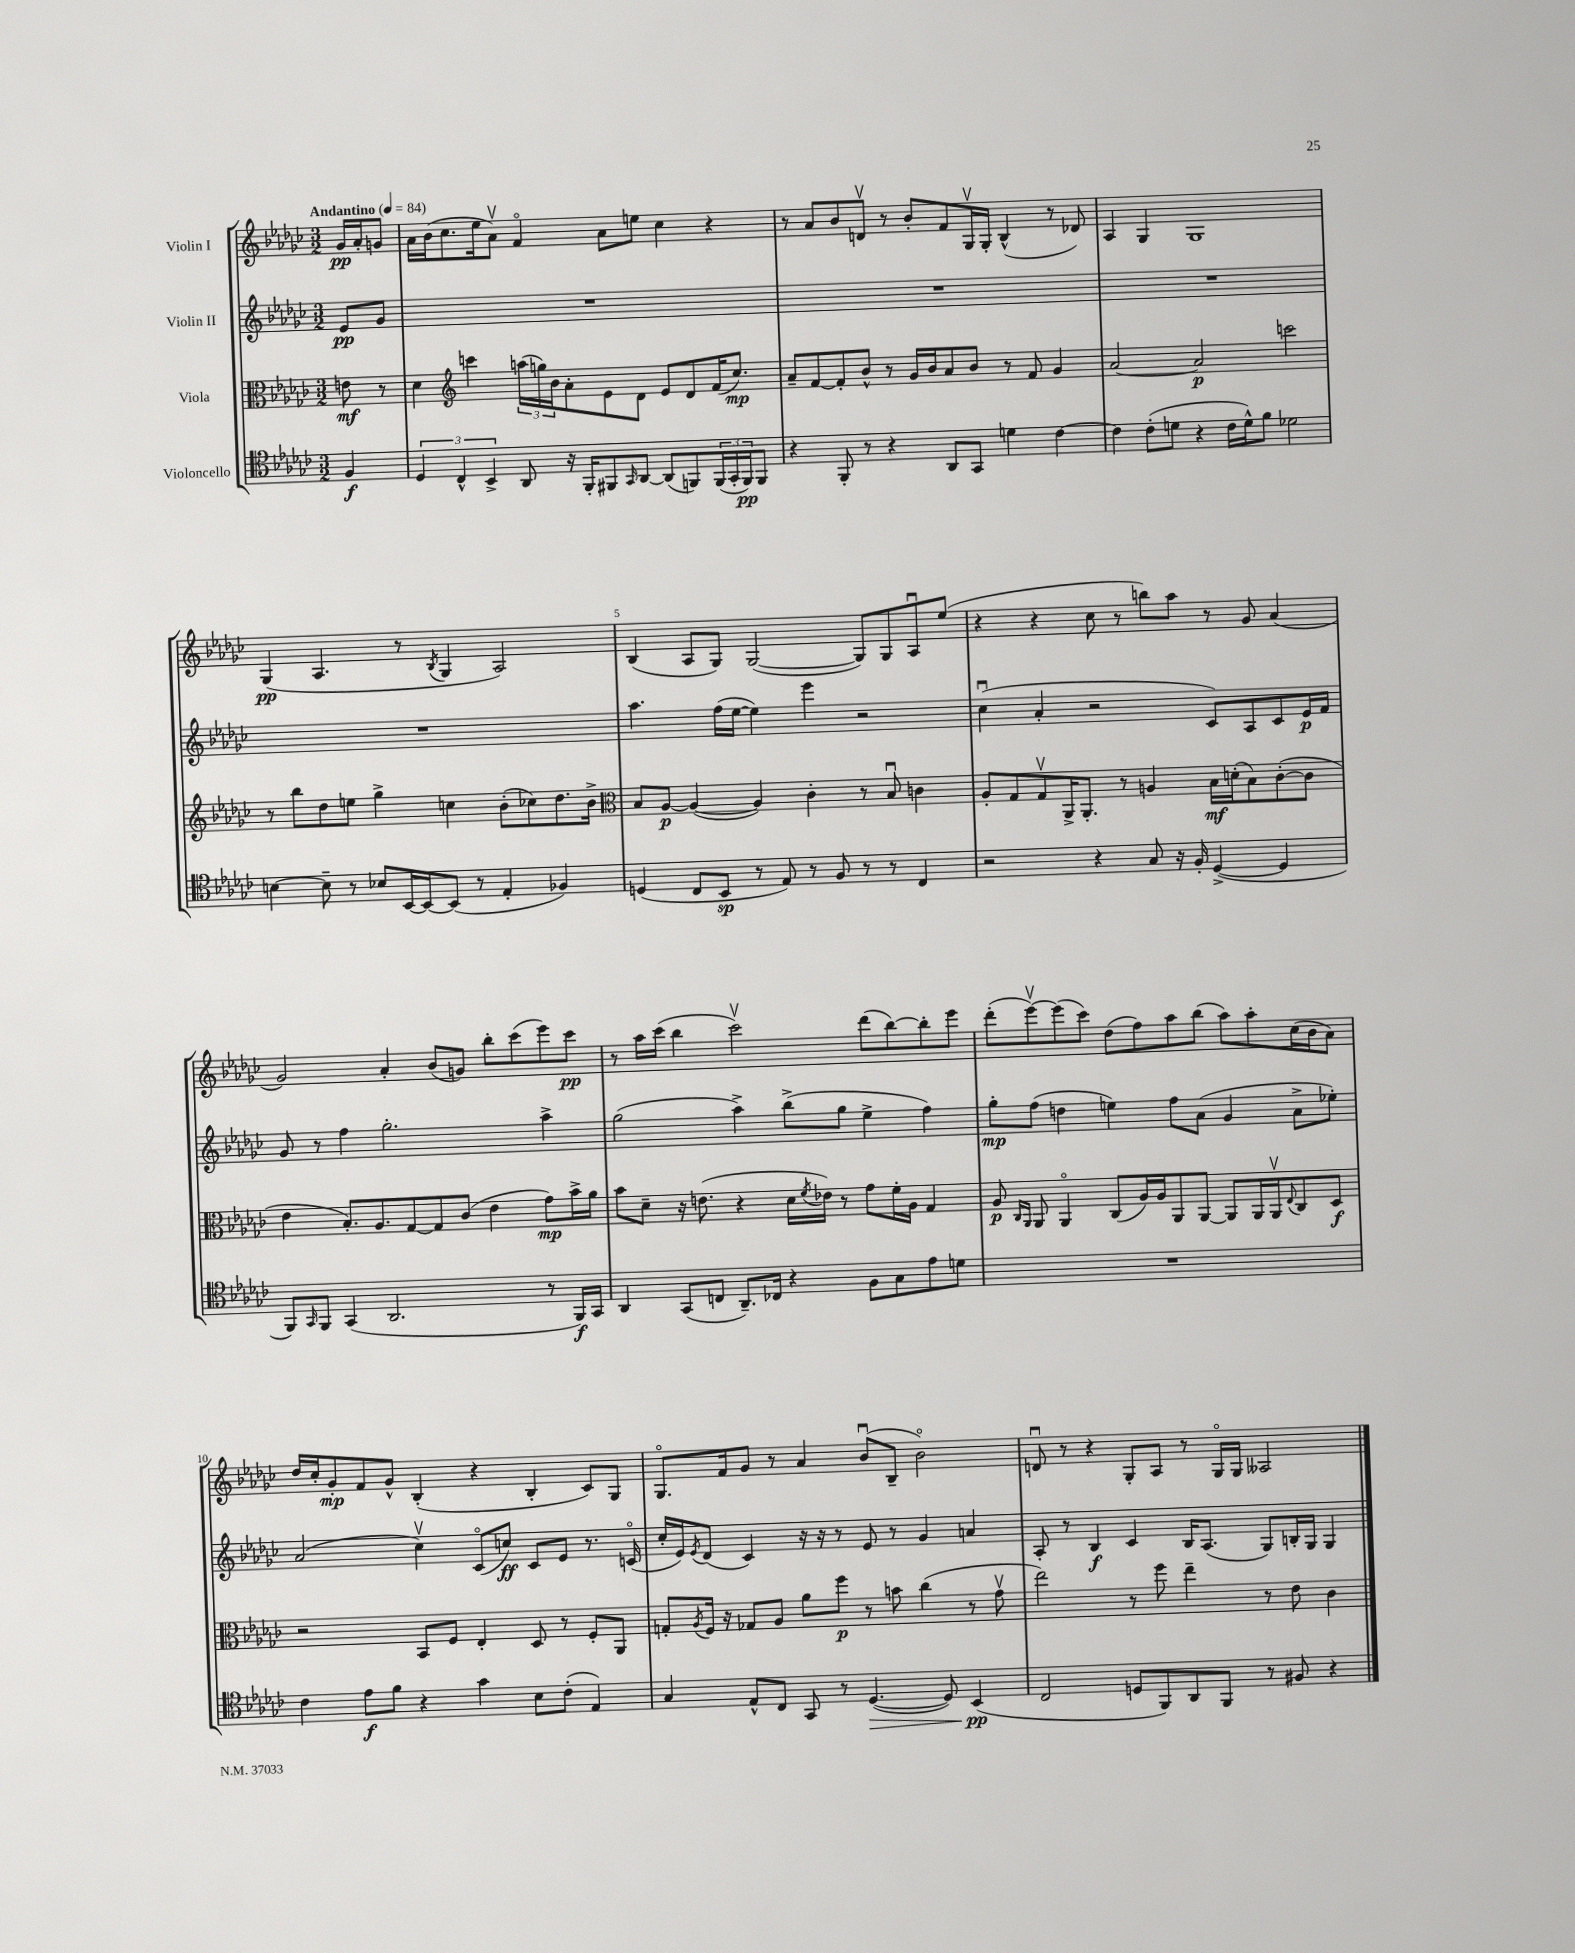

**kern	**kern	**kern	**kern
*staff4	*staff3	*staff2	*staff1
*clefC4	*clefC3	*clefG2	*clefG2
*k[b-e-a-d-g-c-]	*k[b-e-a-d-g-c-]	*k[b-e-a-d-g-c-]	*k[b-e-a-d-g-c-]
*M3/2	*M3/2	*M3/2	*M3/2
*MM84	*MM84	*MM84	*MM84
4F	8e	8e-	16g-
.	.	.	16a-'
.	8r	8g-	8g
=	=	=	=
6D-	4d-	1.r	16a-
.	.	.	(16b-
.	.	.	8.cc-
6C-^^	.	.	.
*	*clefG2	*	*
.	4ccc	.	.
.	.	.	16ee-
6BB-^	.	.	.
.	.	.	8a-v)
8AA-	(24aa	.	4fo
.	24gg)	.	.
.	24b-	.	.
16r	8a-'	.	.
16FF'	.	.	.
8FF#	8e-	.	8a-
16qqGG-	.	.	.
[8AA-	8d-	.	8ee
(8AA-]	8e-	.	4cc-
8FF)	8d-	.	.
(24FF	(16f	.	4r
24GG-'	.	.	.
.	8.cc-)	.	.
24FF)	.	.	.
8FF	.	.	.
=	=	=	=
4r	8a-~	1.r	8r
.	[8f	.	8a-
8FF'	8f']	.	8b-
8r	8b-^^	.	8dv
4r	8r	.	8r
.	16g-	.	8b-'
.	16b-	.	.
8AA-	8a-	.	8f
8GG-	8b-	.	16G-v
.	.	.	16G-'
4d	8r	.	(4B-^^
.	8f	.	.
[4c-	4g-	.	8r
.	.	.	8d-)
=	=	=	=
4c-]	[2a-	1.r	4A-
(8c-'	.	.	4G-
8d	.	.	.
4r	2a-]	.	1G-
16c-	.	.	.
16d^^)	.	.	.
8f	.	.	.
2d-	2ccc	.	.
=	=	=	=
[4B	8r	1.r	(4G-
.	8bb-	.	.
8B~]	8dd-	.	4.A-
8r	8ee	.	.
8B-	4gg-^	.	.
[16BB-	.	.	8r
16BB-_	.	.	.
.	.	.	8qB-
(8BB-]	4cc	.	4G-
8r	.	.	.
4E-'	(8b-'	.	2A-)
.	8cc-)	.	.
4F-)	8.dd-	.	.
.	16b-^	.	.
=	=	=	=
*	*clefC3	*	*
(4D	8B-	4.aa-	(4B-
.	[8A-	.	.
8C-	(4A-_	.	8A-
8BB-	.	(16ff	8G-)
.	.	[16ee-	.
8r	4A-])	4ee-])	([2G-
8E-)	.	.	.
8r	4c-'	4eee-	.
8F	.	.	.
8r	8r	2r	8G-])
8r	8B-u	.	8G-
4C-	4c	.	8A-u
.	.	.	(8ee-
=	=	=	=
2r	8A-'	(4cc-u	4r
.	8G-	.	.
.	8G-v	4a-'	4r
.	16AA-^	.	.
.	8.AA-'	.	.
4r	.	2r	8cc-
.	8r	.	8r
8G-	4A	.	8bb)
16r	.	.	8aa-
16F'	.	.	.
([4D-^	16B-	8c-)	8r
.	(16d'	.	.
.	8B-)	8A-	8g-
4D-]	([8c-'	8c-	(4a-
.	8c-]	16e-	.
.	.	16f	.
=	=	=	=
8FF)	4e-	8g-	2g-)
16qqGG-	.	.	.
8FF	.	8r	.
(4GG-	8.B-')	4ff	.
.	8.A-	.	.
2.AA-	.	2.gg-'	4a-'
.	[8G-	.	.
.	8G-]	.	(8b-
.	(8c-	.	8g)
.	4e-	.	8bb-'
.	.	.	(8ccc-
8r	8g-)	4aa-^	8eee-)
16FF)	16b-^	.	8ccc-
16GG-	16a-	.	.
=	=	=	=
4AA-	8b-	(2gg-	8r
.	8d-~	.	16aa-
.	.	.	(16ccc-
(8GG-	16r	.	4bb-
.	(8.e	.	.
8C	.	.	.
8.AA-~)	4r	4aa-^)	2ccc-v)
16C-	.	.	.
4r	16d-	(8bb-^	.
.	8qf	.	.
.	16e-)	.	.
.	8r	8gg-	.
8F	8g-	4ee-^	(8ddd-
8G-	16f'	.	[8bb-)
.	16A-	.	.
8e-	4G-	4ff)	8bb-']
8d	.	.	8eee-
=	=	=	=
1.r	8A-	8gg-'	(8ddd-'
.	16qqC-	.	.
.	16qqAA-	.	.
.	8AA-	(8ff	[8eee-v)
.	4AA-o	4dd	(8eee-]
.	.	.	8ccc-)
.	(8C-	4ee)	(8dd-
.	16A-)	.	8ff)
.	16A-	.	.
.	8AA-	8ff	8aa-
.	[8AA-	(8a-	(8bb-
.	8AA-]	4g-	8aa-)
.	16AA-	.	8aa-'
.	16AA-v	.	.
.	8qqE-	.	.
.	8C-	8a-^	(16cc-
.	.	.	16b-
.	8D-	8ee-')	8a-)
=	=	=	=
4c-	2r	(2a-	16dd-
.	.	.	16cc-'
.	.	.	8g-'
8e-	.	.	8f
8f	.	.	8g-^^
4r	8BB-	4cc-v)	(4B-'
.	8F	.	.
4g-	4E-'	(8c-o	4r
.	.	8cc)	.
8B-	8D-	8c-	4B-'
(8c-'	8r	8e-	.
4E-)	8F'	8.r	8c-)
.	8AA-	.	8G-
.	.	(16co	.
=	=	=	=
4G-	8G'	16cc-'	8.G-o
.	.	16e-)	.
.	8qA-	8qe-	.
.	16F	(8d-	.
.	16r	.	16f
8E-^^	8G-	4c-)	8g-
8C-	8A-	.	8r
8GG-	8a-	16r	4a-
.	.	16r	.
8r	8ff	8r	.
([4.D-	8r	8e-	(8b-u
.	8b	8r	8B-~
.	(4cc-	4g-	2b-o)
8D-])	.	.	.
(4BB-	8r	4a	.
.	8g-v	.	.
=	=	=	=
2C-	2ee-)	8A-'	8du
.	.	8r	8r
.	.	4B-	4r
8D	8r	4c-	8G-'
8FF)	8ff	.	8A-
8AA-	4ee-~	16B-	8r
.	.	(8.A-	.
8FF	.	.	16G-o
.	.	.	16G-
8r	8r	8G-)	2A--
8F#	8e-	16B'	.
.	.	16G-	.
4r	4c-	4G-	.
==	==	==	==
*-	*-	*-	*-
